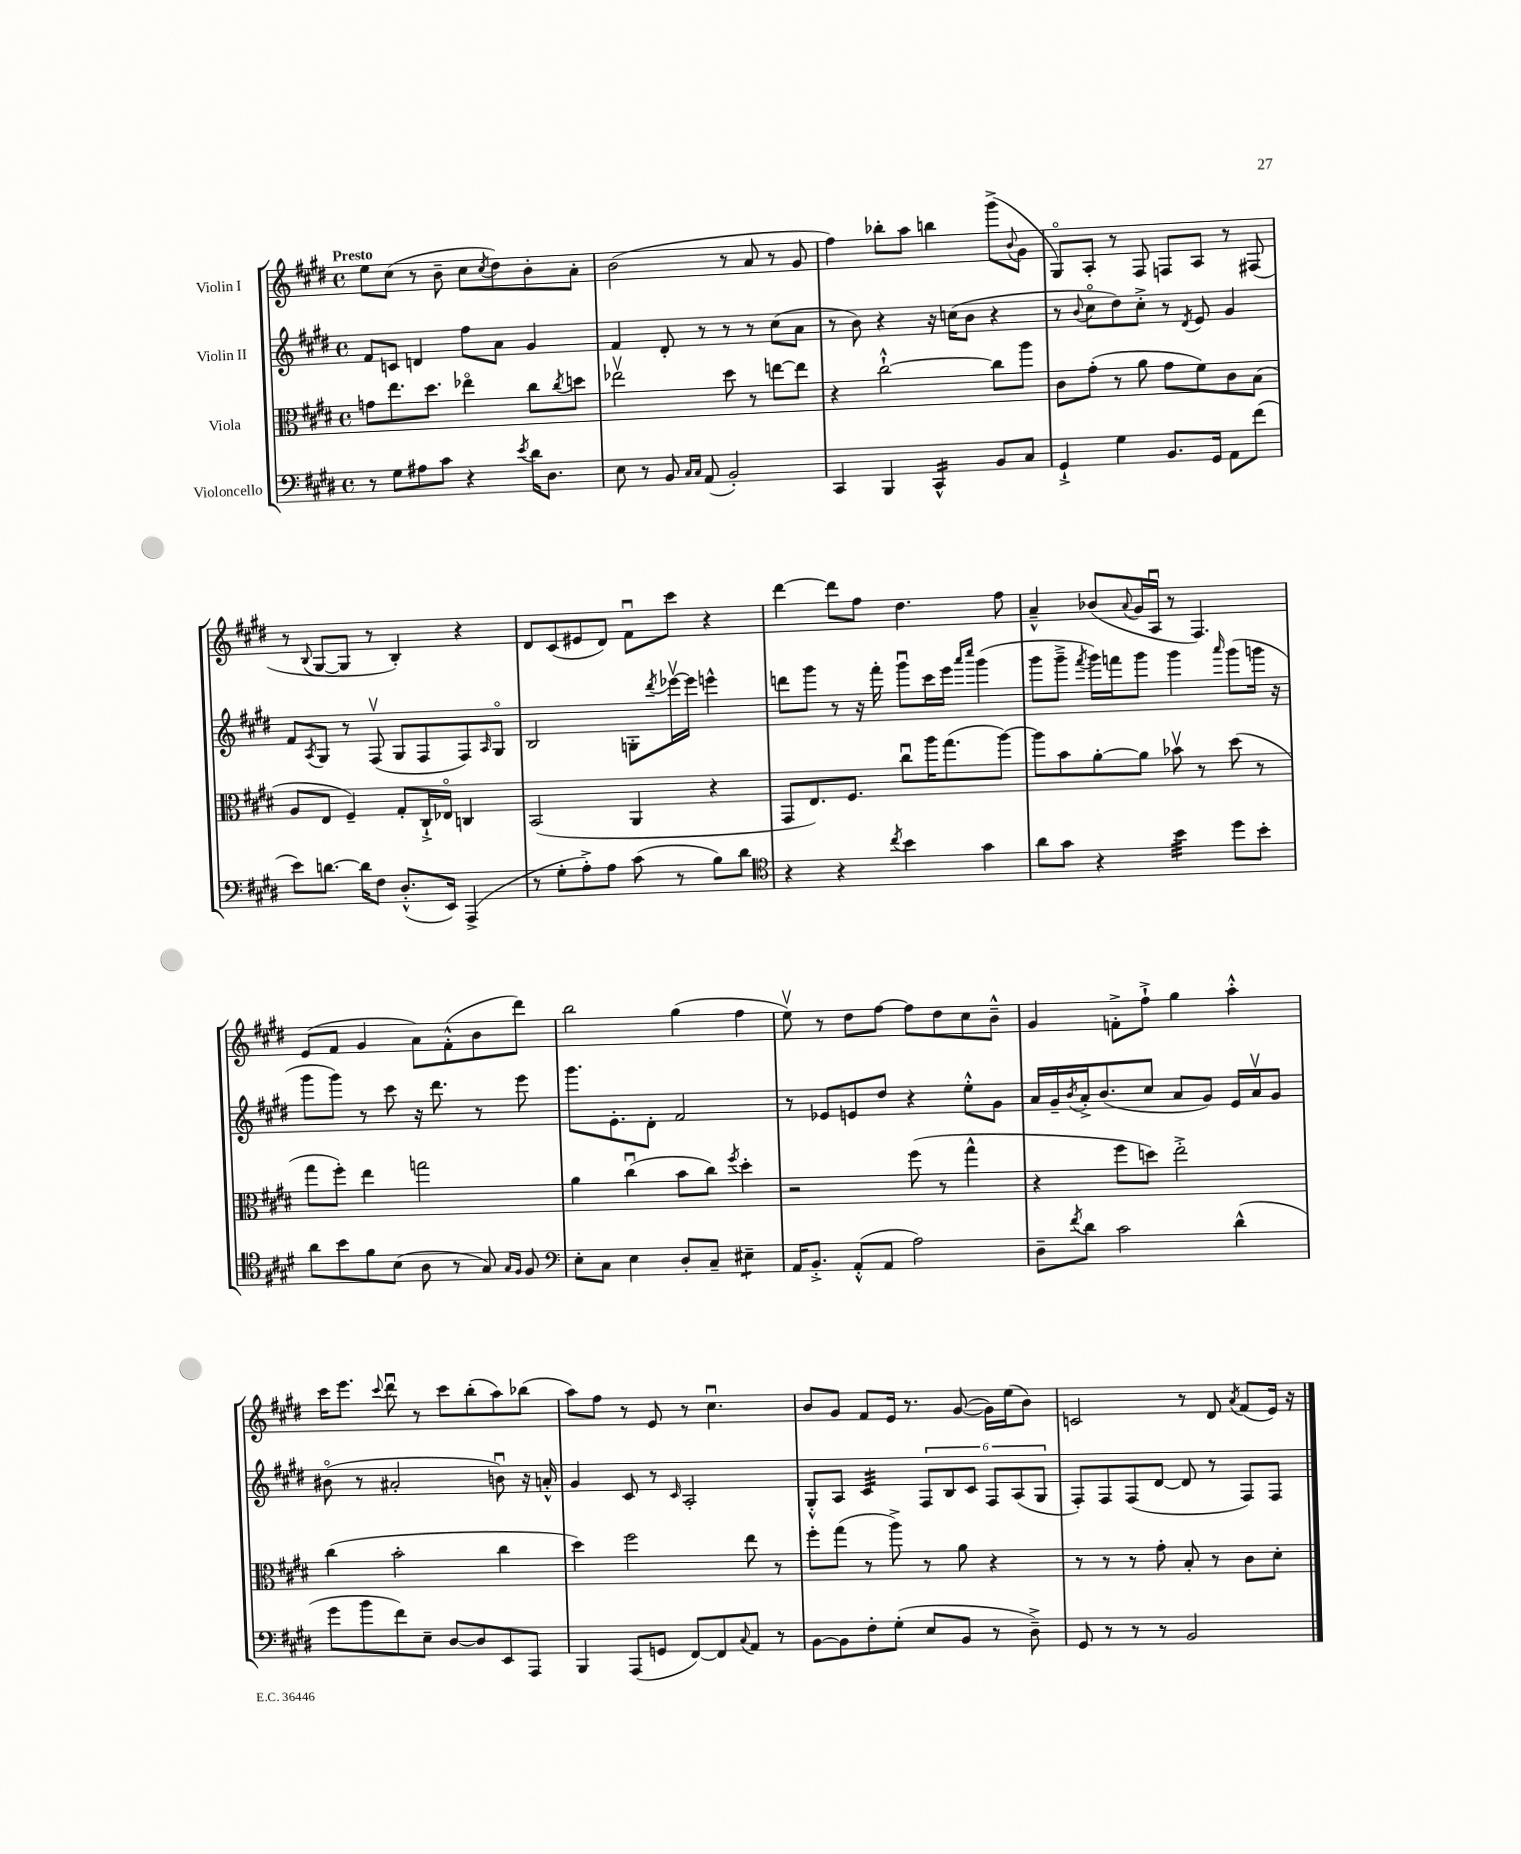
<<
\new StaffGroup <<
\new Staff = "s0" \with { instrumentName = "Violin I" } {
    \clef treble \key e \major \defaultTimeSignature \time 4/4 \tempo "Presto"
    e''8 cis''8( r8 b'8-- cis''8 \acciaccatura { cis''8 } dis''8) b'8-. a'8-. |
    b'2( r8 a'8 r8 gis'8 |
    fis''4) bes''8-. a''8 b''4 gis'''8->( \appoggiatura { b'8 } gis'8 |
    gis8\flageolet) a8-. r8 fis8 f8 a8 r8 fis8( |
    r8 \appoggiatura { b8 } gis8~ gis8 r8 b4-.) r4 |
    dis'8 cis'8( eis'8 dis'8) fis'8\downbow cis'''8 r4 |
    dis'''4~ dis'''8 fis''8 dis''4. fis''8 |
    a'4---^ bes'8( \appoggiatura { a'8 } gis'16 a16\downbow r8 fis4.) |
    e'8( fis'8 gis'4 a'8) fis'8-.-^( b'8 dis'''8) |
    b''2 gis''4( fis''4 |
    e''8\upbow) r8 dis''8 fis''8~ fis''8 dis''8 cis''8 b'8---^ |
    gis'4 f'8-.-> fis''8-!-> gis''4 a''4-.-^ |
    cis'''16 e'''8. \appoggiatura { cis'''8 } dis'''8\downbow r8 cis'''8 b''8-.( a''8) bes''8( |
    a''8) fis''8 r8 e'8 r8 cis''4.\downbow |
    b'8 gis'8 fis'8 e'16 r8. gis'8~( gis'16) e''16( b'8) |
    c'2 r8 dis'8 \acciaccatura { a'8 } fis'8( e'16) r16 \bar "|." |
}
\new Staff = "s1" \with { instrumentName = "Violin II" } {
    \clef treble \key e \major \defaultTimeSignature \time 4/4
    fis'8 c'8 d'4 fis''8 a'8 gis'4 |
    fis'4 dis'8-. r8 r8 r8 cis''8( a'8 |
    r8 b'8) r4 r16 c''16( b'8 r4 |
    r8 \appoggiatura { b'8 } cis''8\flageolet dis''8) cis''8-.-> r8 \acciaccatura { dis'8 } e'8 gis'4 |
    fis'8 \acciaccatura { a8 } gis8 r8 fis8\upbow( gis8 fis8 fis8) \grace { a16 } gis8\flageolet |
    b2 g8-. \acciaccatura { dis'''8 } ees'''16~\upbow ees'''16 e'''4-^ |
    d'''8 gis'''8 r8 r16 fis'''16-. gis'''8\downbow cis'''16 e'''16 \grace { a'''16 cis''''16 } gis'''4( |
    gis'''8 gis'''8---> \acciaccatura { fis'''8 } gis'''16) f'''16 gis'''8 gis'''4 \grace { a'''16 } gis'''8( g'''16 r16 |
    gis'''8 gis'''8) r8 cis'''8 r16 dis'''8. r8 e'''8 |
    gis'''8. e'8.-. dis'8-. fis'2 |
    r8 ees'8 e'8 dis''8 r4 e''8-.-^ gis'8 |
    a'16 gis'16-- \acciaccatura { b'8 } a'16-.-> b'8.( cis''8 a'8 gis'8) e'16 a'16\upbow gis'8 |
    bis'8\flageolet( r8 ais'2-. b'8\downbow) r16 a'16-.-^ |
    gis'4 cis'8 r8 \grace { cis'16 } a2-. |
    gis8-.-^ a8 cis'4:32 \tuplet 6/4 { fis8 b8 cis'8 fis8 a8( gis8 } |
    fis8-.) fis8 fis8( dis'8~ dis'8 r8 fis8) fis8 \bar "|." |
}
\new Staff = "s2" \with { instrumentName = "Viola" } {
    \clef alto \key e \major \defaultTimeSignature \time 4/4
    g'8 e''8. dis''8. ees''4\flageolet cis''8 \acciaccatura { cis''8 } d''8 |
    ees''2\upbow dis''8 r8 e''8~ e''8 |
    r4 cis''2~-!-^ cis''8 a''8 |
    cis'8 gis'8-.( r8 a'8 gis'8 fis'8) cis'8 b8( |
    a8 e8 fis4--) gis8-. cis16-!-> ees16\flageolet c4 |
    b,2( a,4 r4 |
    gis,8 e8.) fis8. cis''8\downbow a''16 gis''8.( a''8~) |
    a''8 b'8 a'8~-. a'8 bes'8\upbow r8 dis''8( r8 |
    gis''8 fis''8-.) e''4 g''2 |
    a'4 cis''4\downbow( b'8 cis''8) \acciaccatura { fis''8 } dis''4-. |
    r2 fis''8( r8 gis''4-^ |
    r4 fis''8 d''8) e''2-.-> |
    cis''4( b'2-. cis''4 |
    dis''4) fis''2 e''8 r8 |
    fis''8-. gis''8( r8 a''8->) r8 a'8 r4 |
    r8 r8 r8 gis'8-. b8-. r8 cis'8 dis'8-. \bar "|." |
}
\new Staff = "s3" \with { instrumentName = "Violoncello" } {
    \clef bass \key e \major \defaultTimeSignature \time 4/4
    r8 gis8 ais8 cis'8 r4 \acciaccatura { e'8 } dis'16 dis8. |
    e8 r8 b,8 \grace { cis16 cis16 } a,8( b,2-.) |
    cis,4 b,,4 cis,4:16-^ b,8 cis8 |
    gis,4-!-> gis4 b,8. gis,16 a,8 fis'8( |
    e'8) d'8.~ d'16 fis8 dis8.-.-^( e,16) a,,4->( |
    r8 gis8-. a8-.->) a8 cis'8( r8 b8) dis'8 |
    \clef tenor r4 r4 \acciaccatura { cis''8 } b'4 gis'4 |
    a'8 gis'8 r4 b'4:32 dis''8 b'8-. |
    a'8 b'8 fis'8 b8( a8 r8 gis8) \grace { gis16 fis16 } fis8 |
    \clef bass e8-. cis8 e4 dis8-. cis8-- eis4:8-- |
    a,16 b,8.-.-> a,8-.-^( a,8 a2) |
    dis8-- \acciaccatura { fis'8 } dis'8 cis'2 dis'4-^( |
    gis'8 b'8 fis'8) e8-- dis8~ dis8 e,8 a,,8 |
    b,,4 a,,8( g,8 fis,8~) fis,8 \appoggiatura { cis8 } a,8 r8 |
    b,8~ b,8 fis8-. gis8-.( e8 b,8 r8 dis8--->) |
    gis,8 r8 r8 r8 b,2 \bar "|." |
}
>>
>>
\layout { \context { \Score \remove "Bar_number_engraver" } }
